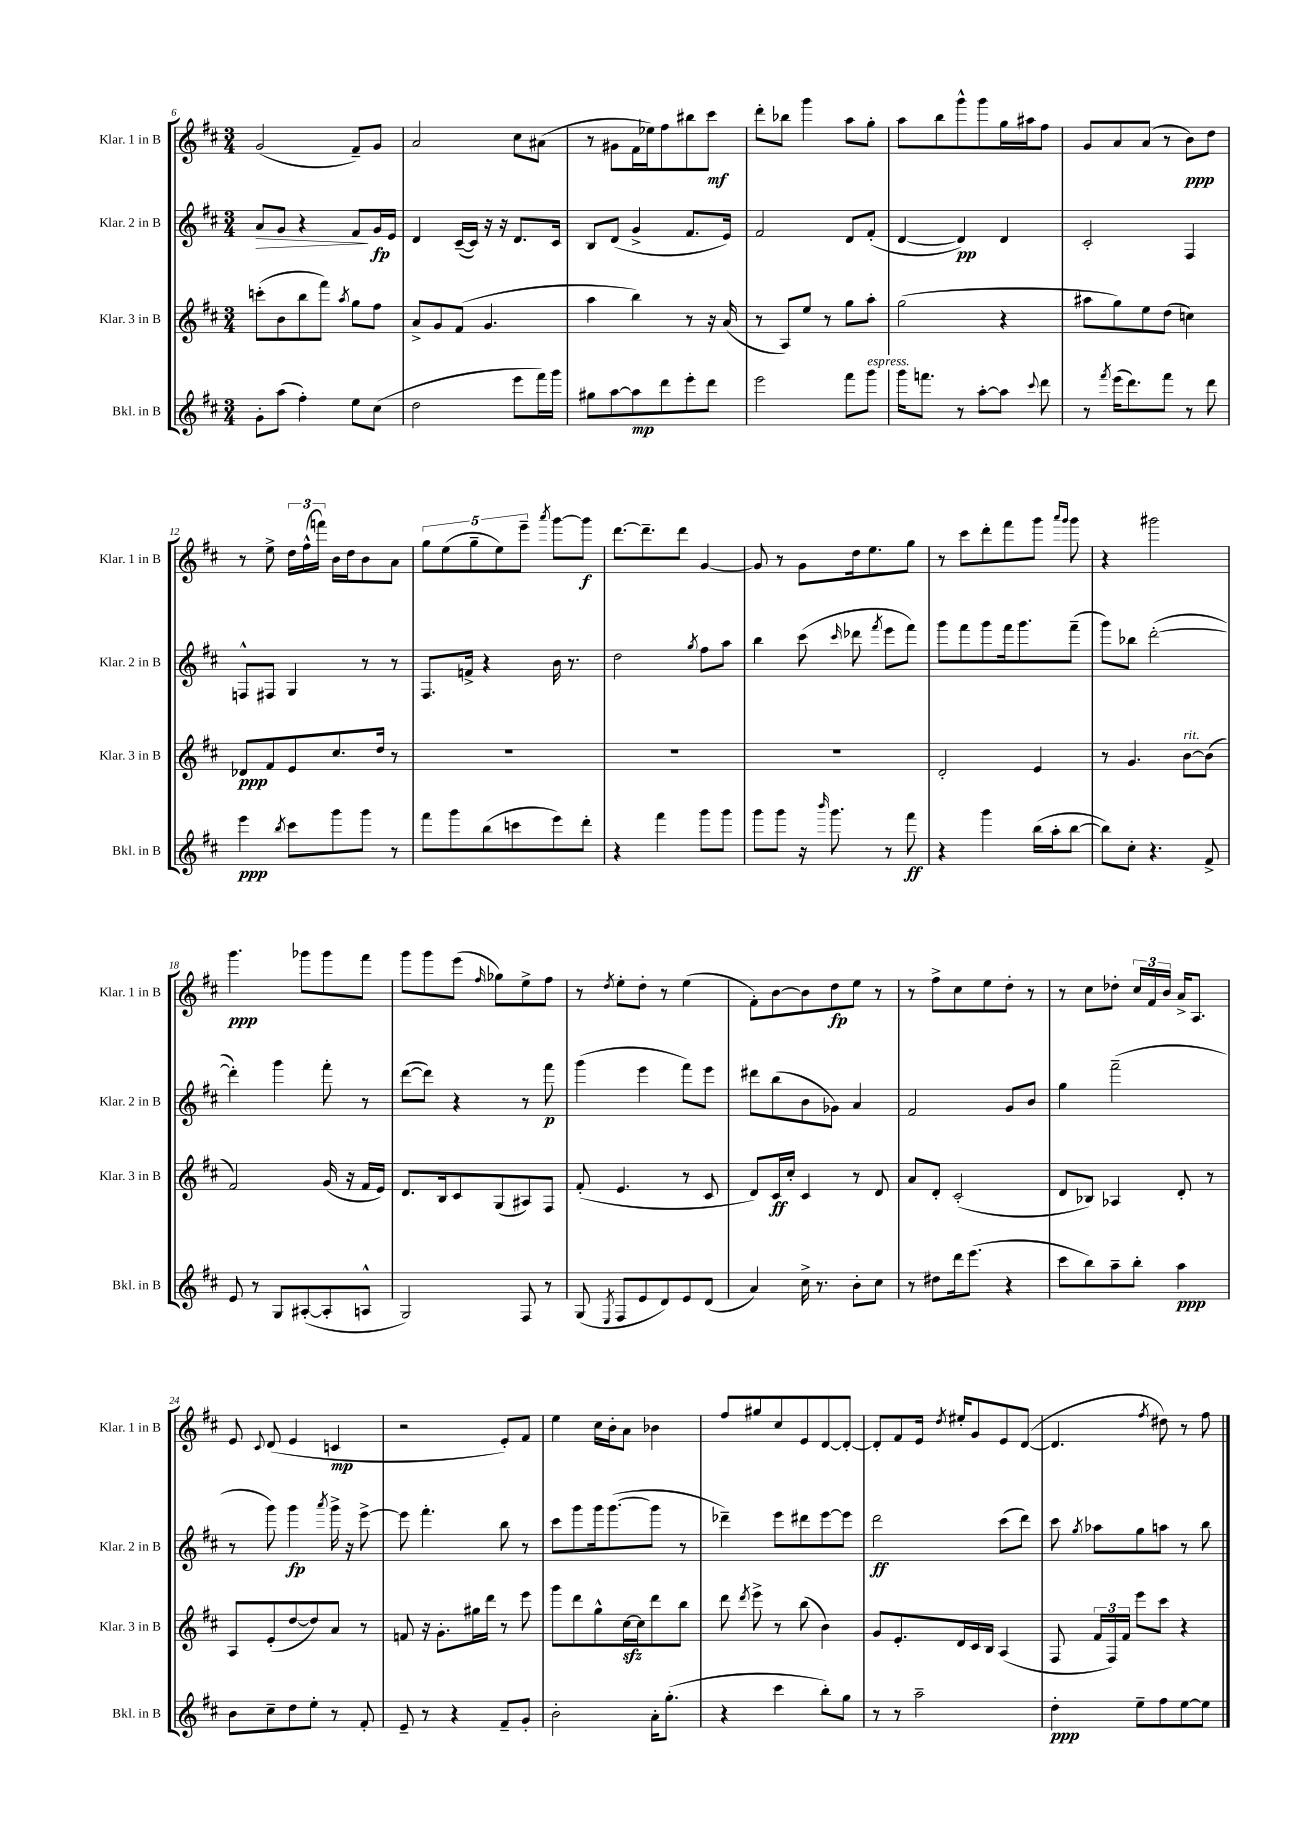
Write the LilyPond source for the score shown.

<<
\new StaffGroup <<
\new Staff = "s0" \with { instrumentName = "Klar. 1 in B" shortInstrumentName = "Klar. 1 in B" } {
    \clef treble \key d \major \numericTimeSignature \time 3/4
    \autoBeamOff g'2( fis'8[--) g'8] |
    a'2 cis''8[ ais'8]( |
    r8 gis'8[ fis'16 ees''16) fis''8 bis''8 cis'''8]\mf |
    d'''8[-. bes''8] g'''4 a''8[ g''8]-. |
    a''8[ b''8 g'''8-^ g'''8 g''16 ais''16 fis''8] |
    g'8[ a'8 a'8]( r8 b'8[\ppp) d''8] |
    r8 e''8-> \tuplet 3/2 { d''16[ fis''16-^( f'''16]) } b'16[ d''16 b'8 a'8] |
    \tuplet 5/4 { g''8[ e''8( g''8-- e''8) e'''8]-- } \acciaccatura { a'''8 } g'''8[~ g'''8]\f |
    d'''8.[~ d'''8.-- d'''8] g'4~ |
    g'8 r8 g'8[ d''16 e''8. g''8] |
    r8 cis'''8[ d'''8-. fis'''8 g'''8] \grace { a'''16[ g'''16] } g'''8 |
    r4 gis'''2 |
    g'''4.\ppp ges'''8[ ges'''8 fis'''8] |
    g'''8[ g'''8 e'''8]( \grace { fis''16 } ges''8[) e''8-> fis''8] |
    r8 \acciaccatura { d''8 } e''8[-. d''8]-. r8 e''4( |
    fis'8[-.) b'8~ b'8 d''8\fp e''8] r8 |
    r8 fis''8[-> cis''8 e''8 d''8]-. r8 |
    r8 cis''8[ des''8]-. \tuplet 3/2 { cis''16[ fis'16 b'16] } a'16[-> a8.] |
    e'8 \appoggiatura { cis'8 } d'8( e'4 c'4\mp |
    r2 e'8[-.) fis'8] |
    e''4 cis''16[ b'16-. a'8] bes'4 |
    fis''8[ gis''8 cis''8 e'8 d'8~ d'8]~-. |
    d'8[-. fis'8 e'16] \acciaccatura { d''8 } eis''16[-. g'8 e'8 d'8]~( |
    d'4. \acciaccatura { fis''8 } dis''8) r8 fis''8 \bar "|." |
}
\new Staff = "s1" \with { instrumentName = "Klar. 2 in B" shortInstrumentName = "Klar. 2 in B" } {
    \clef treble \key d \major \numericTimeSignature \time 3/4
    \autoBeamOff a'8[\> g'8] r4 fis'8[\! g'16\fp e'16] |
    d'4 cis'16[~--( cis'16]) r16 r16 d'8.[ cis'16] |
    b8[ d'8]( g'4-> fis'8.[ e'16]) |
    fis'2 d'8[ fis'8]-.( |
    d'4~ d'4\pp) d'4 |
    cis'2-. fis4 |
    f8[-^ fis8] g4 r8 r8 |
    fis8.[ f'16]-> r4 b'16 r8. |
    d''2 \acciaccatura { g''8 } fis''8[ a''8] |
    b''4 cis'''8( \grace { cis'''16 } des'''8 \acciaccatura { fis'''8 } e'''8[ fis'''8]) |
    g'''8[ fis'''8 g'''8 fis'''16 g'''8. fis'''8]--( |
    g'''8[) bes''8] d'''2~-.( |
    d'''4-.) g'''4 fis'''8-. r8 |
    d'''8[~( d'''8]) r4 r8 fis'''8\p |
    g'''4( e'''4 fis'''8[) e'''8] |
    dis'''8[ b''8( b'8 ges'8]) a'4 |
    fis'2 g'8[ b'8] |
    g''4 fis'''2--( |
    r8 g'''8) g'''4\fp \acciaccatura { a'''8 } g'''16-> r16 e'''8~-> |
    e'''8 fis'''4.-. b''8 r8 |
    cis'''8[ g'''8 g'''16 g'''8.~( g'''8] r8 |
    des'''4--) e'''8[ dis'''8 e'''8~ e'''8] |
    d'''2\ff cis'''8[( d'''8]) |
    cis'''8 \acciaccatura { g''8 } aes''8[ g''8 a''8] r8 b''8 \bar "|." |
}
\new Staff = "s2" \with { instrumentName = "Klar. 3 in B" shortInstrumentName = "Klar. 3 in B" } {
    \clef treble \key d \major \numericTimeSignature \time 3/4
    \autoBeamOff c'''8[-.( b'8 b''8 fis'''8]) \acciaccatura { a''8 } g''8[ fis''8] |
    a'8[-> g'8 fis'8]( g'4. |
    a''4 b''4) r8 r16 a'16( |
    r8 a8[) e''8] r8 g''8[ a''8]-. |
    g''2( r4 |
    ais''8[ g''8) e''8 d''8]( c''4) |
    des'8[\ppp fis'8 e'8 cis''8. d''16] r8 |
    R2. |
    R2. |
    R2. |
    d'2-. e'4 |
    r8 g'4. b'8[~^\markup { \italic "rit." } b'8]( |
    fis'2) g'16( r16 fis'16[ e'16]) |
    d'8.[ b16 cis'8 g8( ais8) fis8] |
    fis'8-.( e'4. r8 cis'8 |
    d'8[) cis'16\ff cis''16]-. cis'4 r8 d'8 |
    a'8[ d'8]-. cis'2-.( |
    d'8[ bes8]) aes4 d'8-. r8 |
    a8[ e'8-.( d''8~ d''8) a'8] r8 |
    f'8 r16 g'8.[-. gis''16 d'''16] r8 e'''8 |
    g'''8[ d'''8 g''8-^ cis''16~\sfz cis''16 d'''8 b''8] |
    d'''8 \acciaccatura { d'''8 } e'''8-> r8 b''8( b'4) |
    g'8[ e'8.-. d'16 cis'16 b16] a4( |
    fis8 \tuplet 3/2 { fis'16[ fis16) fis'16] } e'''8[ cis'''8] r4 \bar "|." |
}
\new Staff = "s3" \with { instrumentName = "Bkl. in B" shortInstrumentName = "Bkl. in B" } {
    \clef treble \key d \major \numericTimeSignature \time 3/4
    \autoBeamOff g'8[-. a''8]( fis''4-.) e''8[ cis''8]( |
    d''2 e'''8[ fis'''16) g'''16] |
    gis''8[ a''8~ a''8\mp d'''8 e'''8-. d'''8] |
    e'''2 fis'''8[ g'''8]^\markup { \italic "espress." } |
    g'''16[ f'''8.] r8 a''8[~-. a''8] \appoggiatura { cis'''8 } d'''8 |
    r8 \acciaccatura { fis'''8 } e'''16[( d'''8.) fis'''8] r8 d'''8 |
    e'''4\ppp \acciaccatura { b''8 } cis'''8[ g'''8 g'''8] r8 |
    fis'''8[ g'''8 b''8( c'''8 e'''8) d'''8]-. |
    r4 fis'''4 g'''8[ g'''8] |
    g'''8[ g'''8] r16 \grace { b'''16 } g'''8. r8 fis'''8\ff |
    r4 g'''4 b''16[( a''16-. b''8]~ |
    b''8[) cis''8]-. r4. fis'8-> |
    e'8 r8 g8[ ais8~-.( ais8-. a8]-^ |
    g2) fis8 r8 |
    g8( \acciaccatura { e8 } fis8[ e'8 d'8) e'8 d'8]( |
    a'4) cis''16-> r8. b'8[-. cis''8] |
    r8 dis''8[ d'''16 e'''8.]( r4 |
    cis'''8[ b''8) a''8-- b''8]-. a''4\ppp |
    b'8[ cis''8-- d''8 e''8]-. r8 fis'8-. |
    e'8-- r8 r4 fis'8[-- g'8]-. |
    b'2-. a'16[-. g''8.]-.( |
    r4 cis'''4 b''8[-.) g''8] |
    r8 r8 a''2-- |
    d''4-.\ppp e''8[-- fis''8 e''8~ e''8] \bar "|." |
}
>>
>>
\layout { \context { \Score currentBarNumber = #6 } }
